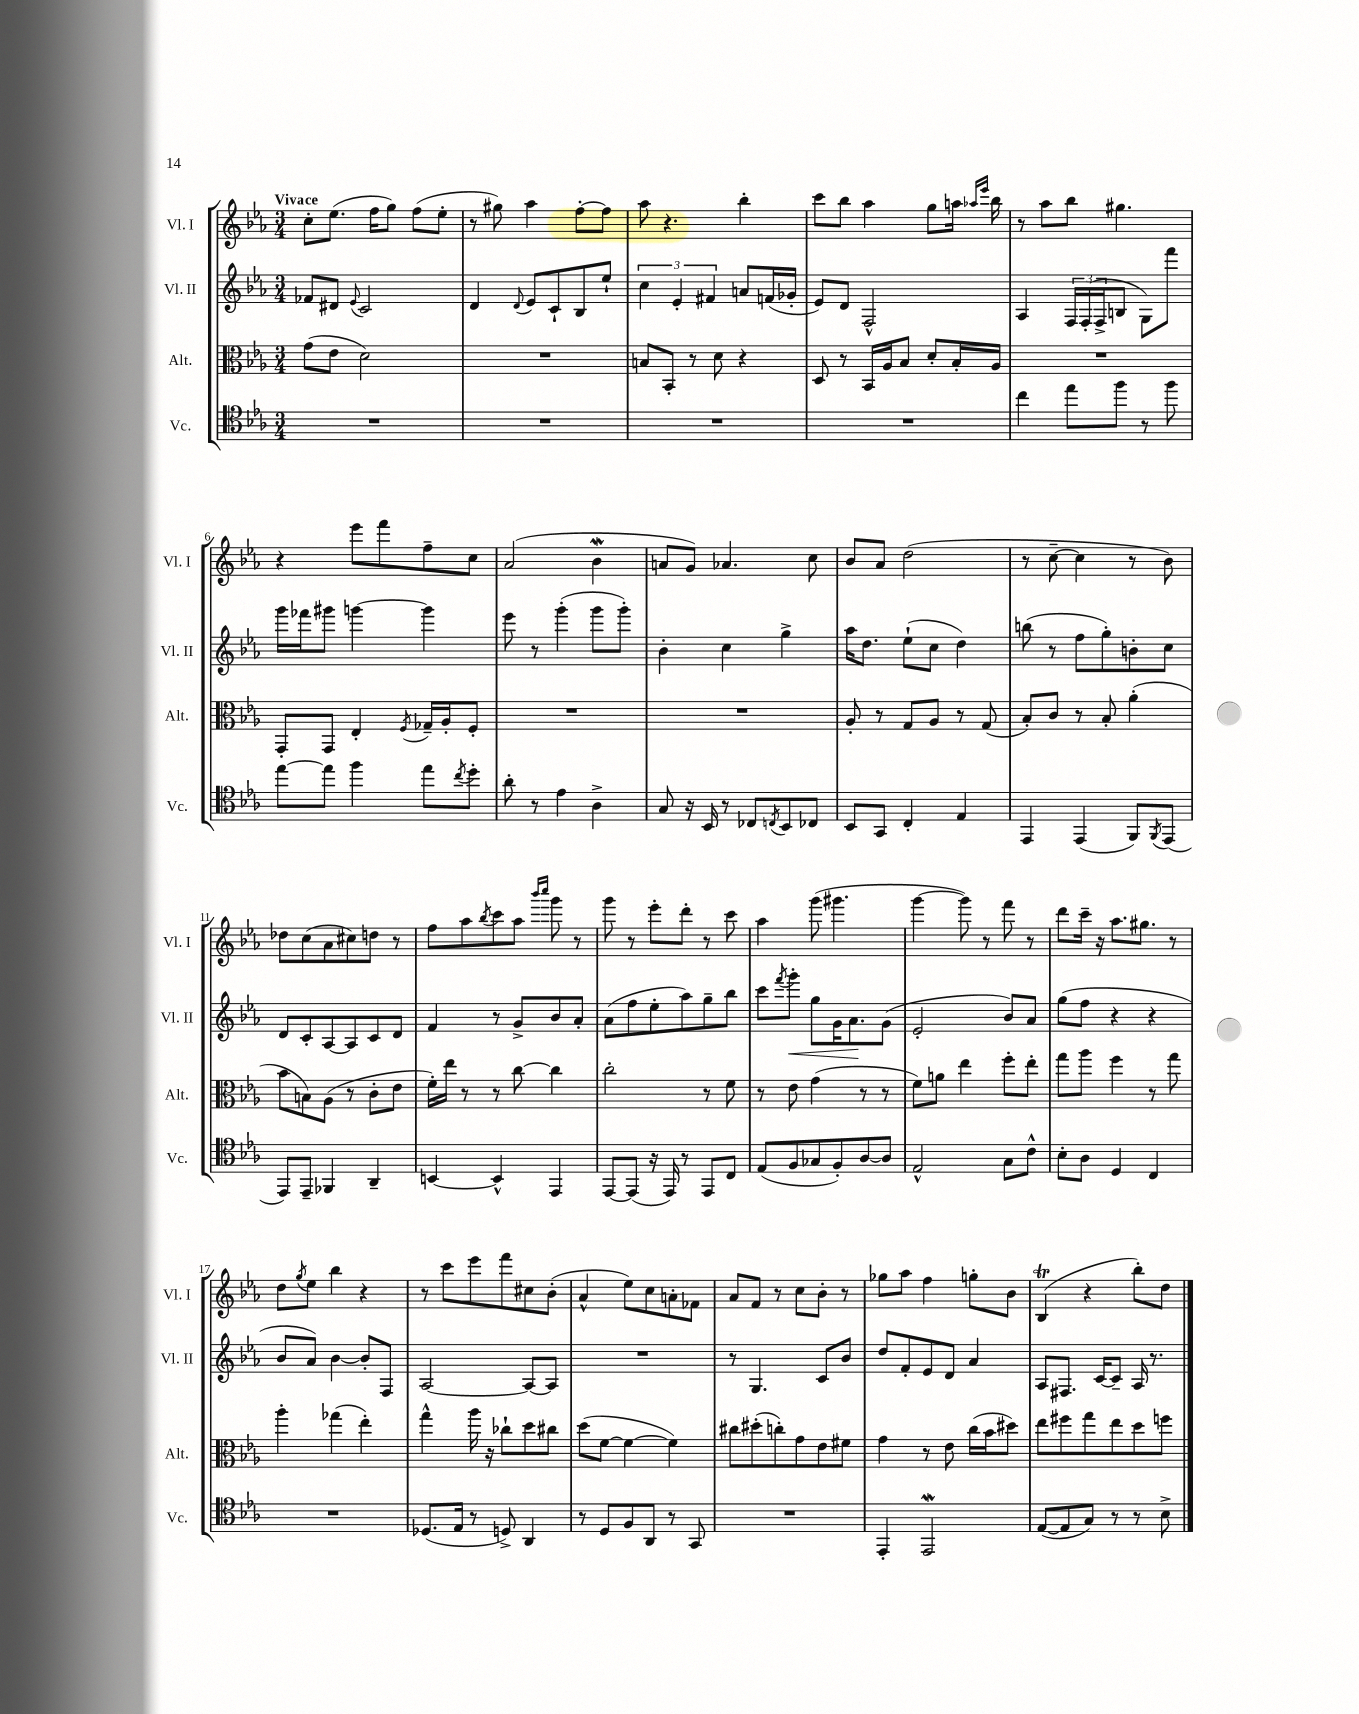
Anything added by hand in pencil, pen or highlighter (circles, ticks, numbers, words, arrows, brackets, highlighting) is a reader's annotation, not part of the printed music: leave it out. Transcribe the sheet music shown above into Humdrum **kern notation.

**kern	**kern	**kern	**kern
*staff4	*staff3	*staff2	*staff1
*clefC4	*clefC3	*clefG2	*clefG2
*k[b-e-a-]	*k[b-e-a-]	*k[b-e-a-]	*k[b-e-a-]
*M3/4	*M3/4	*M3/4	*M3/4
2.r	(8g	8f-	8cc'
.	8e-	8d#	(8.ee-
.	.	8qqe-	.
.	2d)	2c	.
.	.	.	16ff
.	.	.	8gg)
.	.	.	(8ff
.	.	.	8ee-'
=	=	=	=
2.r	2.r	4d	8r
.	.	.	8gg#)
.	.	8qqd	.
.	.	8e-	4aa-
.	.	8c`	.
.	.	8B-	[8ff'
.	.	8ee-`	8ff]
=	=	=	=
2.r	8B	6cc	8aa-
.	8BB-'	.	4.r
.	.	6e-'	.
.	8r	.	.
.	.	6f#	.
.	8d	.	.
.	4r	8a	4bb-'
.	.	(16f	.
.	.	16g-'	.
=	=	=	=
2.r	8D	8e-)	8ccc
.	8r	8d	8bb-
.	16BB-	2F^^	4aa-
.	16A-	.	.
.	8B-	.	.
.	8d'	.	8gg
.	16B-'	.	16aa
.	.	.	16qqaa-
.	.	.	16qqeee-
.	16A-	.	16bb-
=	=	=	=
4cc	2.r	4A-	8r
.	.	.	8aa-
8ee-	.	24F	8bb-
.	.	(24F'	.
.	.	24F^	.
8ff	.	8B	4.gg#
8r	.	8G)	.
8ff	.	8fff	.
=	=	=	=
[8ee-	8GG'	16ggg	4r
.	.	16fff-	.
8ee-]	8GG	8ggg#	.
4ff	4E-'	[4ggg	8eee-
.	.	.	8fff
.	8qF	.	.
8ee-	16G-~	4ggg]	8ff~
.	16A-'	.	.
8qcc	.	.	.
8dd'	8F'	.	8cc
=	=	=	=
8a-'	2.r	8eee-	(2a-
8r	.	8r	.
4e-	.	(4ggg'	.
4A-^	.	8ggg	4b-
.	.	8ggg')	.
=	=	=	=
8G	2.r	4b-'	8a
16r	.	.	8g)
16BB-	.	.	.
8r	.	4cc	4.a-
8C-	.	.	.
8qC	.	.	.
8BB-	.	4gg^	.
8C-	.	.	8cc
=	=	=	=
8BB-	8A-'	16aa-	8b-
.	.	8.dd	.
8GG	8r	.	8a-
4C'	8G	(8ee-`	(2dd
.	8A-	8cc	.
4E-	8r	4dd)	.
.	(8G	.	.
=	=	=	=
4EE-	8B-')	(8bb	8r
.	8c	8r	[8cc~
(4EE-	8r	8ff	4cc]
.	8B-'	8gg')	.
8FF)	(4a-'	8b'	8r
8qFF	.	.	.
(8EE-	.	8cc	8b-)
=	=	=	=
8EE-)	8b-	8d	8dd-
8EE-~	8B)	8c'	(8cc
4FF-	(8A-	[8A-	8a-
.	8r	8A-]	8cc#)
4AA-~	8c'	8c	8dd
.	8e-	8d	8r
=	=	=	=
[4BB	16f')	4f	8ff
.	16ee-	.	.
.	8r	.	8aa-
.	.	.	8qbb-
4BB^^]	8r	8r	8ccc
.	[8cc	8g^	8aa-
.	.	.	16qqbbb-
.	.	.	16qqcccc
4EE-	4cc]	8b-	8ggg
.	.	8a-'	8r
=	=	=	=
[8EE-	2cc'	(8a-	8ggg
(8EE-]	.	8ff	8r
16r	.	8ee-'	8eee-'
16EE-)	.	.	.
8r	.	8aa-)	8ddd'
8EE-	8r	8gg~	8r
8C	8f	8bb-	8ccc
=	=	=	=
(8E-	8r	8ccc	4aa-
.	.	8qfff	.
8F	8e-	8ggg'	.
8G-	(4g	8gg	(8ggg
8F')	.	16g	4.ggg#
.	.	8.a-	.
[8A-	8r	.	.
8A-]	8r	(8g	.
=	=	=	=
2E-^^	8f)	2e-'	[4ggg
.	8a	.	.
.	4ee-	.	8ggg])
.	.	.	8r
8G	8ff'	8b-)	8fff
8c^^	8ee-'	8a-	8r
=	=	=	=
8B-'	8gg	(8gg	8ddd
8A-	8aa-	8ff	16ccc~
.	.	.	16r
4D	4ff	4r	8.aa-
.	.	.	8.gg#
4C	8r	4r	.
.	8gg	.	8r
=	=	=	=
2.r	4aa-'	8b-	8dd
.	.	.	8qgg
.	.	8a-)	8ee-
.	(4gg-	[4b-	4bb-
.	4ee-')	8b-']	4r
.	.	8F	.
=	=	=	=
(8.D-	4gg^^	[2A-	8r
.	.	.	8ccc
16E-	.	.	.
8r	16aa-	.	8eee-
.	16r	.	.
8D^)	8cc-`	.	8fff
4AA-	8dd	8A-_	8cc#
.	8cc#	8A-]	(8b-'
=	=	=	=
8r	(8dd	2.r	4a-^^
8D	[8f	.	.
8F	4f_	.	8ee-)
8AA-	.	.	8cc
8r	4f])	.	8a'
8GG	.	.	8f-
=	=	=	=
2.r	8cc#	8r	8a-
.	(8dd#'	4.G	8f
.	8cc')	.	8r
.	8g	.	8cc
.	8e-	8c	8b-'
.	8f#	8b-	8r
=	=	=	=
4EE-'	4g	8dd	8gg-
.	.	8f'	8aa-
2EE-	8r	8e-	4ff
.	8e-	8d	.
.	(16cc	4a-	8gg'
.	16b-	.	.
.	8dd#)	.	8b-
=	=	=	=
([8E-	8ee-	8A-	(4B-
8E-]	8ff#	8.F#	.
8G)	8gg	.	4r
.	.	[16c	.
8r	8ee-	8c~]	.
8r	8dd	16A-	8bb-')
.	.	8.r	.
8B-^	8ff	.	8dd
==	==	==	==
*-	*-	*-	*-
